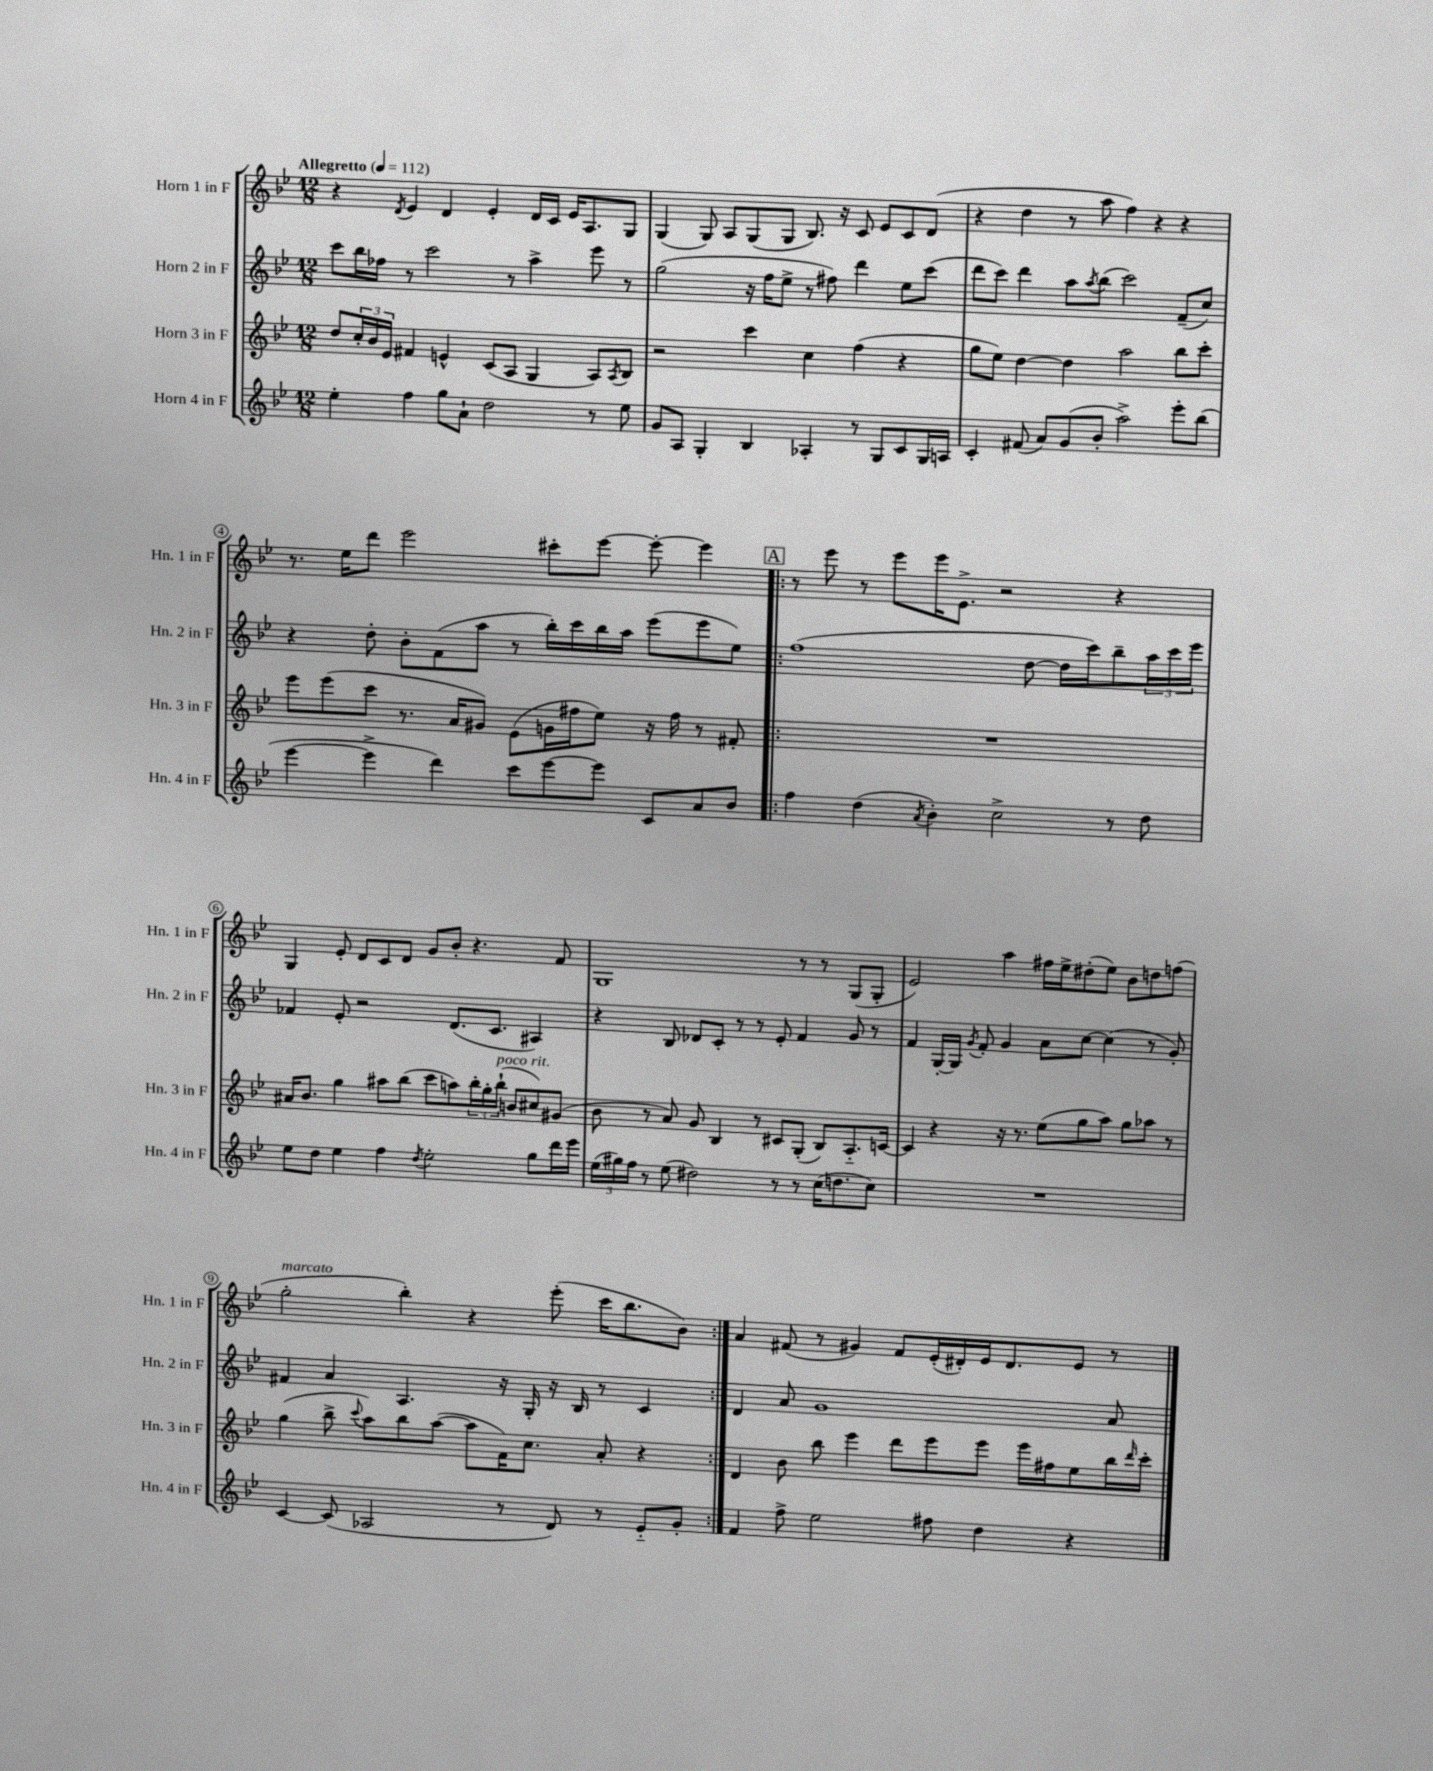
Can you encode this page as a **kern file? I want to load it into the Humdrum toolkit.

**kern	**kern	**kern	**kern
*staff4	*staff3	*staff2	*staff1
*clefG2	*clefG2	*clefG2	*clefG2
*k[b-e-]	*k[b-e-]	*k[b-e-]	*k[b-e-]
*M12/8	*M12/8	*M12/8	*M12/8
*MM112	*MM112	*MM112	*MM112
4ee-'	8dd	8ccc	4r
.	24cc'	16bb-	.
.	24b-	.	.
.	.	16ff-	.
.	24e-	.	.
.	.	.	8qd
4ff	4f#	8r	4e-
.	.	2ccc	.
8gg	4e^^	.	4d
8a`	.	.	.
2dd	(8c	.	4e-'
.	8A	8r	.
.	4G	4aa^	16d
.	.	.	16c
.	.	.	16e-
.	.	.	8.A
8r	8A)	8eee-	.
.	8qA	.	.
8ee-	8B-	8r	8G
=	=	=	=
8g	2r	(2gg	(4G
8A	.	.	.
4G'	.	.	8G)
.	.	.	8A
4B-	4ccc	16r	(8G
.	.	16ff	.
.	.	8ee-^	8G
4A-'	4cc	8r	8.B-)
.	.	8ff#)	.
.	.	.	16r
8r	(4ff	4ddd	8c
8G	.	.	8e-
8c	4r	8ee-	8c
16G	.	(8ccc	(8d
16A	.	.	.
=	=	=	=
4c'	8gg	8ddd	4r
.	8ee-)	8ccc)	.
(8f#	[4dd	4ddd	4dd
8a)	.	.	.
(8g	4dd]	8aa	8r
.	.	8qaa	.
8b-'	.	(8bb-	8aa
2aa^)	2aa	2ccc)	4ff)
.	.	.	4r
8eee-'	8bb-	(8f~	4r
(8bb-	8ccc'	8cc)	.
=	=	=	=
[4eee-	8eee-	4r	8.r
.	(8eee-	.	.
.	.	.	16ee-
4eee-^]	8ccc	8dd'	8ddd
.	8.r	8b-'	2eee-
4ddd)	.	(8f	.
.	16a	.	.
.	8g#)	8aa	.
8ccc	(8e-	8r	.
[8eee-	16g	16bb-')	8ccc#'
.	16ff#	16ccc	.
8eee-]	8ee-)	16bb-	[8eee-
.	.	16aa	.
8c	16r	(8eee-	8eee-'_
.	16ff#	.	.
8a	8r	8eee-	4eee-]
8b-	8f#'	8ee-)	.
=!|:	=!|:	=!|:	=!|:
4ff	1.r	(1ff	8r
.	.	.	8eee-
(4dd	.	.	8r
.	.	.	8eee-
8qa	.	.	.
4b-')	.	.	16eee-
.	.	.	8.e-^
2cc^	.	.	2r
.	.	[8dd	.
.	.	16dd]	.
.	.	16ccc)	.
8r	.	8bb-~	4r
8dd	.	24aa	.
.	.	24ccc	.
.	.	24eee-	.
=	=	=	=
8ee-	16a#	4f-	4G
.	8.b-	.	.
8dd	.	.	.
4ee-	4gg	8e-'	8e-'
.	.	2r	8d
4ff	8aa#	.	8c
.	(8bb-	.	8d
8qdd	.	.	.
2ee-'	8ccc	.	8g
.	8aa)	(8.d	8b-'
.	24bb-'	.	4.r
.	24gg'	.	.
.	.	8.c	.
.	(24bb-`	.	.
.	8b	.	.
8gg	8cc#)	4A#)	.
16ddd	(8g#	.	8f
16eee-	.	.	.
=	=	=	=
(24ee-	8b-	4r	1G
24gg#)	.	.	.
24ff	.	.	.
8r	8r	.	.
(8ee-	8a)	8B-	.
2dd#)	8g	8d-	.
.	4B-	8c'	.
.	.	8r	.
.	8r	8r	.
8r	8c#	8e-'	.
8r	(8G'	4f	8r
(16cc	8B-)	.	8r
8.dd	.	.	.
.	8.A'~	8g	(8G
8cc)	.	8r	8G'
.	[16c	.	.
=	=	=	=
1.r	4c]	4f	2e-)
.	4r	[16G'	.
.	.	16G]	.
.	.	8qg	.
.	.	8f'	.
.	16r	4g	4aa
.	8.r	.	.
.	(8ee-	8a	16ff#
.	.	.	16ee-^
.	8gg	[8cc	(8dd#'
.	8aa)	(4cc]	8ee-)
.	8gg	.	8b-
.	8aa-	8r	8dd
.	8r	8g')	(8ff
=	=	=	=
[4c	(4gg	4f#	2gg'
(8c]	8bb-^	4a	.
.	8qqccc	.	.
2A-	8aa)	.	.
.	8bb-	4.A	4bb-')
.	([8aa	.	.
.	8aa]	.	4r
8r	16f)	16r	.
.	8.cc	16G'	.
8d)	.	16r	(8eee-'
.	.	16B-	.
8r	8a'	8r	16ccc
.	.	.	8.bb-
8e-'~	4r	4c	.
8g'	.	.	8b-)
=:|!	=:|!	=:|!	=:|!
4f	4d	4d	4a
8ff^	8b-	8a	(8f#
2ee-	8bb-	1g	8r
.	4eee-	.	4g#)
.	8ddd	.	8f#
8ff#	8eee-	.	(16e-'
.	.	.	16d#')
4dd	8eee-	.	16e-
.	.	.	8.d#
.	16eee-	.	.
.	16ff#	.	.
4r	8ee-	.	8e-
.	16bb-	8a	8r
.	16qqddd	.	.
.	16ccc'	.	.
==	==	==	==
*-	*-	*-	*-
